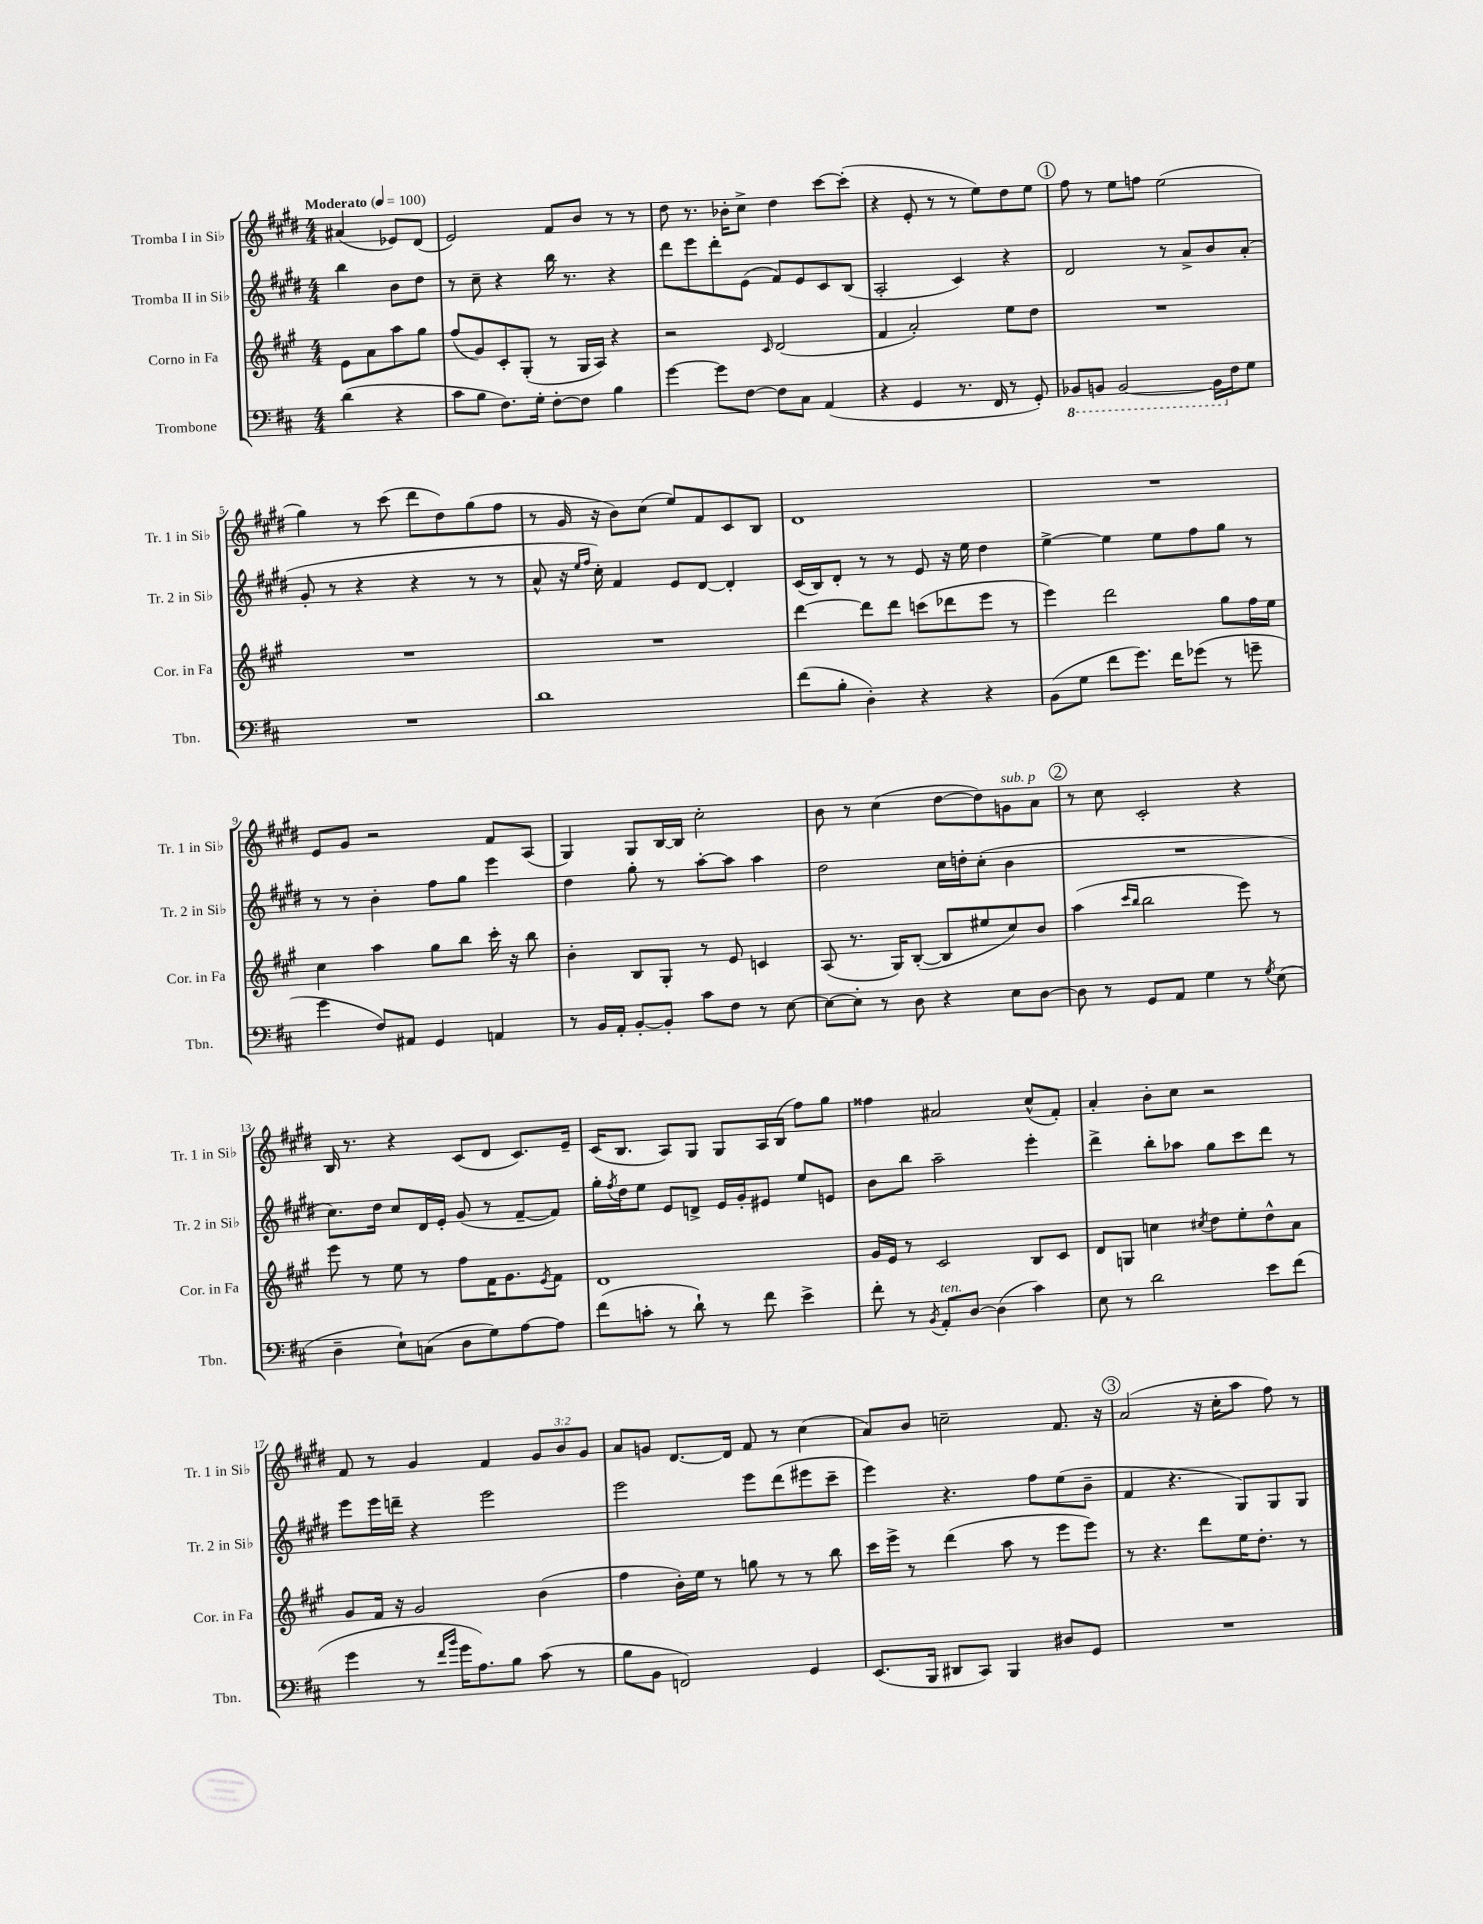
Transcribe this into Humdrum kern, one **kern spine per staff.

**kern	**kern	**kern	**kern
*staff4	*staff3	*staff2	*staff1
*clefF4	*clefG2	*clefG2	*clefG2
*k[f#c#]	*k[f#c#g#]	*k[f#c#g#d#]	*k[f#c#g#d#]
*M4/4	*M4/4	*M4/4	*M4/4
*MM100	*MM100	*MM100	*MM100
(4d\	8e\L	4bb\	(4a#/
.	8a\	.	.
4r	8aa\	8b\L	8e-/L)
.	8gg#\J	8dd#\J	(8d#/J
=	=	=	=
8c#\L	(8ff#/L	8r	2e/)
8B\J	8g#/)	8cc#~\	.
8.F#\L)	8c#'/	4r	.
.	(8G#'/J	.	.
16G'\Jk	.	.	.
[8F#'\L	8r	16bb\	8f#/L
.	.	8.r	.
8F#\]J	16G#/LL	.	8b/J
.	16A/JJ)	.	.
4B\	4r	4r	8r
.	.	.	8r
=	=	=	=
[4g\	2r	8ddd#\L	8dd#\
.	.	8eee\	8.r
8g\]L	.	8ddd#'\	.
.	.	.	16b-'\LK
[8F#\J	.	(8e\J	8cc#^\J
.	16qqc#/	.	.
8F#\]L	(2d/	8f#/L)	4dd#\
8C#\J	.	8e/	.
(4AA/	.	8c#/	[8ccc#\L
.	.	(8B/J	(8ccc#'\]J
=	=	=	=
4r	4f#/	2A'/	4r
4GG/	2a'/)	.	8e'/
.	.	.	8r
8.r	.	4c#/)	8r
.	.	.	8ee\L)
16FF#/	.	.	.
8r	8ee\L	4r	8dd#\
8GG'/)	8dd\J	.	8ee\J
=	=	=	=
8BBB-/L	1r	2d#/	8ff#\
8BBB/J	.	.	8r
[2BBB/	.	.	8ee\L
.	.	.	8ff\J
.	.	8r	(2ee\
.	.	8a^/L	.
16BBB\]LL	.	8b/	.
16F#\J	.	.	.
8G\J	.	(8a'/J	.
=	=	=	=
1r	1r	8g#'/	4gg#\)
.	.	8r	.
.	.	4r	8r
.	.	.	(8ccc#\
.	.	4r	8ddd#\L
.	.	.	8dd#\)
.	.	8r	(8gg#\
.	.	8r	8ff#\J
=	=	=	=
1d	1r	8a^^/	8r
.	.	16r	16g#/
.	.	16qqee/LL	.
.	.	16qqff#/JJ	.
.	.	16cc#'\)	16r
.	.	4f#/	8b\L)
.	.	.	(8cc#\J
.	.	8e/L	8ee/L)
.	.	[8d#/J	8f#/
.	.	4d#'/]	8c#/
.	.	.	8B/J
=	=	=	=
(8f#\L	[4ddd\	(16c#/LL	1d#
.	.	16B/J)	.
8B'\J	.	8d#'/J	.
4D'\)	8ddd\]L	8r	.
.	8ddd\J	8r	.
4r	(8ccc\L	8e/	.
.	8ddd-\	16r	.
.	.	16ee\	.
4r	8eee\J	4dd#\	.
.	8r	.	.
=	=	=	=
(8BB\L	4eee\)	[4ee^\	1r
8G\J	.	.	.
8f#\L	2ddd\	4ee\]	.
8.g\J)	.	.	.
.	.	8ee\L	.
16f#\LK	.	.	.
(8g-\J	.	8ff#\	.
8r	8gg#\L	8gg#\J	.
8g~\	16ff#\L	8r	.
.	16ee\JJ	.	.
=	=	=	=
4g\	4cc#\	8r	8e/L
.	.	8r	8g#/J
8F#/L)	4aa\	4b'\	2r
8AA#/J	.	.	.
4GG/	8gg#\L	8ff#\L	.
.	8bb\J	8gg#\J	.
4AA/	16ccc#'\	4eee\	8f#/L
.	16r	.	.
.	8bb\	.	(8A/J
=	=	=	=
8r	4b'\	4dd#\	4G#/)
16BB/LL	.	.	.
16AA'/JJ	.	.	.
[8BB'/L	8B/L	8gg#'\	8G#/L
8BB'/]J	8G#'/J	8r	[16B/L
.	.	.	16B/]JJ
8c#\L	8r	[8aa'\L	2cc#'\
8F#\J	8e/	8aa\]J	.
8r	4c/	4aa\	.
[8E\	.	.	.
=	=	=	=
8E\_L	(8A/	2dd#\	8b\
8E'\]J	8.r	.	8r
8r	.	.	(4cc#\
.	16G#/LK)	.	.
8D\	([8B'/J	.	.
4r	8B/]L	16cc#\LL	[8dd#\L
.	.	16dd'\J	.
.	8ee#/	(8cc#'\J	8dd#\])
8E\L	8cc#/)	4b\	8g\
[8D\J	8b/J	.	8a\J
=	=	=	=
8D\]	(4aa\	1r	8r
8r	.	.	8cc#\
.	16qqccc#/LL	.	.
.	16qqbb/JJ	.	.
8GG/L	2bb\	.	2c#'/
8AA/J	.	.	.
4G\	.	.	.
8r	8eee\)	.	4r
8qG/	.	.	.
(8E\	8r	.	.
=	=	=	=
4D~\	8eee\	8.cc#\L)	16B/
.	.	.	8.r
.	8r	.	.
.	.	16dd#\Jk	.
8E`\L)	8ee\	8cc#/L	4r
(8C\J	8r	16d#/L	.
.	.	16e'/JJ	.
8D\L	8ff#\L	(8g#/	(8c#/L
8G\)	16f#\K	8r	8d#/J
.	8.g#\	.	.
[8A\	.	[8f#~/L	8.c#/L)
.	8qe/	.	.
8A\]J	8f#\J	8f#/]J)	.
.	.	.	16e~/Jk
=	=	=	=
(8f#\L	1d	16gg#'\LL	(16c#/LK
.	.	8qff#/	.
.	.	16dd#\J	8.B/J
8c'\J	.	8ee\J	.
8r	.	8e/L	8A/L)
8d`\)	.	8d^/J	8G#/J
8r	.	16e/LL	8G#/L
.	.	16g#'/J	.
8f#\	.	8e#/J	16A/L
.	.	.	(16B/JJ
4e^\	.	8ee/L	8ff#\L)
.	.	8e/J	8gg#\J
=	=	=	=
8f#'\	16g#/LL	8b\L	4ff##\
.	16e/JJ	.	.
8r	8r	8bb\J	.
8qBB/	.	.	.
8AA'/L	2c#/	2aa~\	2a#/
[8D/J	.	.	.
(4D\]	.	.	.
4c#\)	8B/L	4eee'\	(8cc#^^/L
.	8c#/J	.	8f#'/J)
=	=	=	=
8E\	8d/L	4ddd#^\	4a'/
8r	8G/J	.	.
2d\	4cc\	8bb'\L	8b'\L
.	.	8aa-\J	8cc#\J
.	8qcc#/	.	.
.	8dd\L	8gg#\L	2r
.	8ee'\	8ccc#\	.
8e\L	8dd^^\	8ddd#\J	.
(8f#\J	8a\J	8r	.
=	=	=	=
4g\	8g#/L	8eee\L	8f#/
.	16f#/Jk	16eee\L	8r
.	16r	16ddd~\JJ	.
8r	2g#/	4r	4g#/
16qqf#/LL	.	.	.
16qqb/JJ	.	.	.
16g\LK	.	.	.
8.A\)	.	.	.
.	.	2eee\	4f#/
8B\J	.	.	.
(8c#\	(4b\	.	12g#/L
.	.	.	12b/
8r	.	.	.
.	.	.	12g#/J
=	=	=	=
8B\L	4ff#\	2eee\	8a/L
8BB\J	.	.	8g/J
2FF/)	16b'\LL)	.	[8.d#/L
.	16ee\JJ	.	.
.	8r	.	.
.	.	.	16d#/]Jk
.	8gg\	8eee\L	8f#/
.	8r	(8ddd#\	8r
4GG/	8r	8eee#\	(4cc#\
.	8bb\	8ccc#~\J	.
=	=	=	=
(8.EE/L	16ccc#\LL	4eee\)	8a/L)
.	16eee^\JJ	.	.
.	8r	.	8b/J
16BBB/Jk	.	.	.
8DD#/L	(4ddd\	4.r	2cc~\
8CC#/J)	.	.	.
4BBB/	8aa\	.	.
.	8r	8ff#\L	.
8D#/L	8eee\L	(8ee\	8.f#/
8GG/J	8eee\J)	8b~\J	.
.	.	.	16r
=	=	=	=
1r	8r	4f#/	(2a/
.	4.r	.	.
.	.	4.r	.
.	8ddd\L	.	16r
.	.	.	16cc#'\LK
.	16ee\K	8G#/L)	8aa\J
.	8.dd'\J	.	.
.	.	8G#/	8ff#\)
.	8r	8G#/J	8r
==	==	==	==
*-	*-	*-	*-
